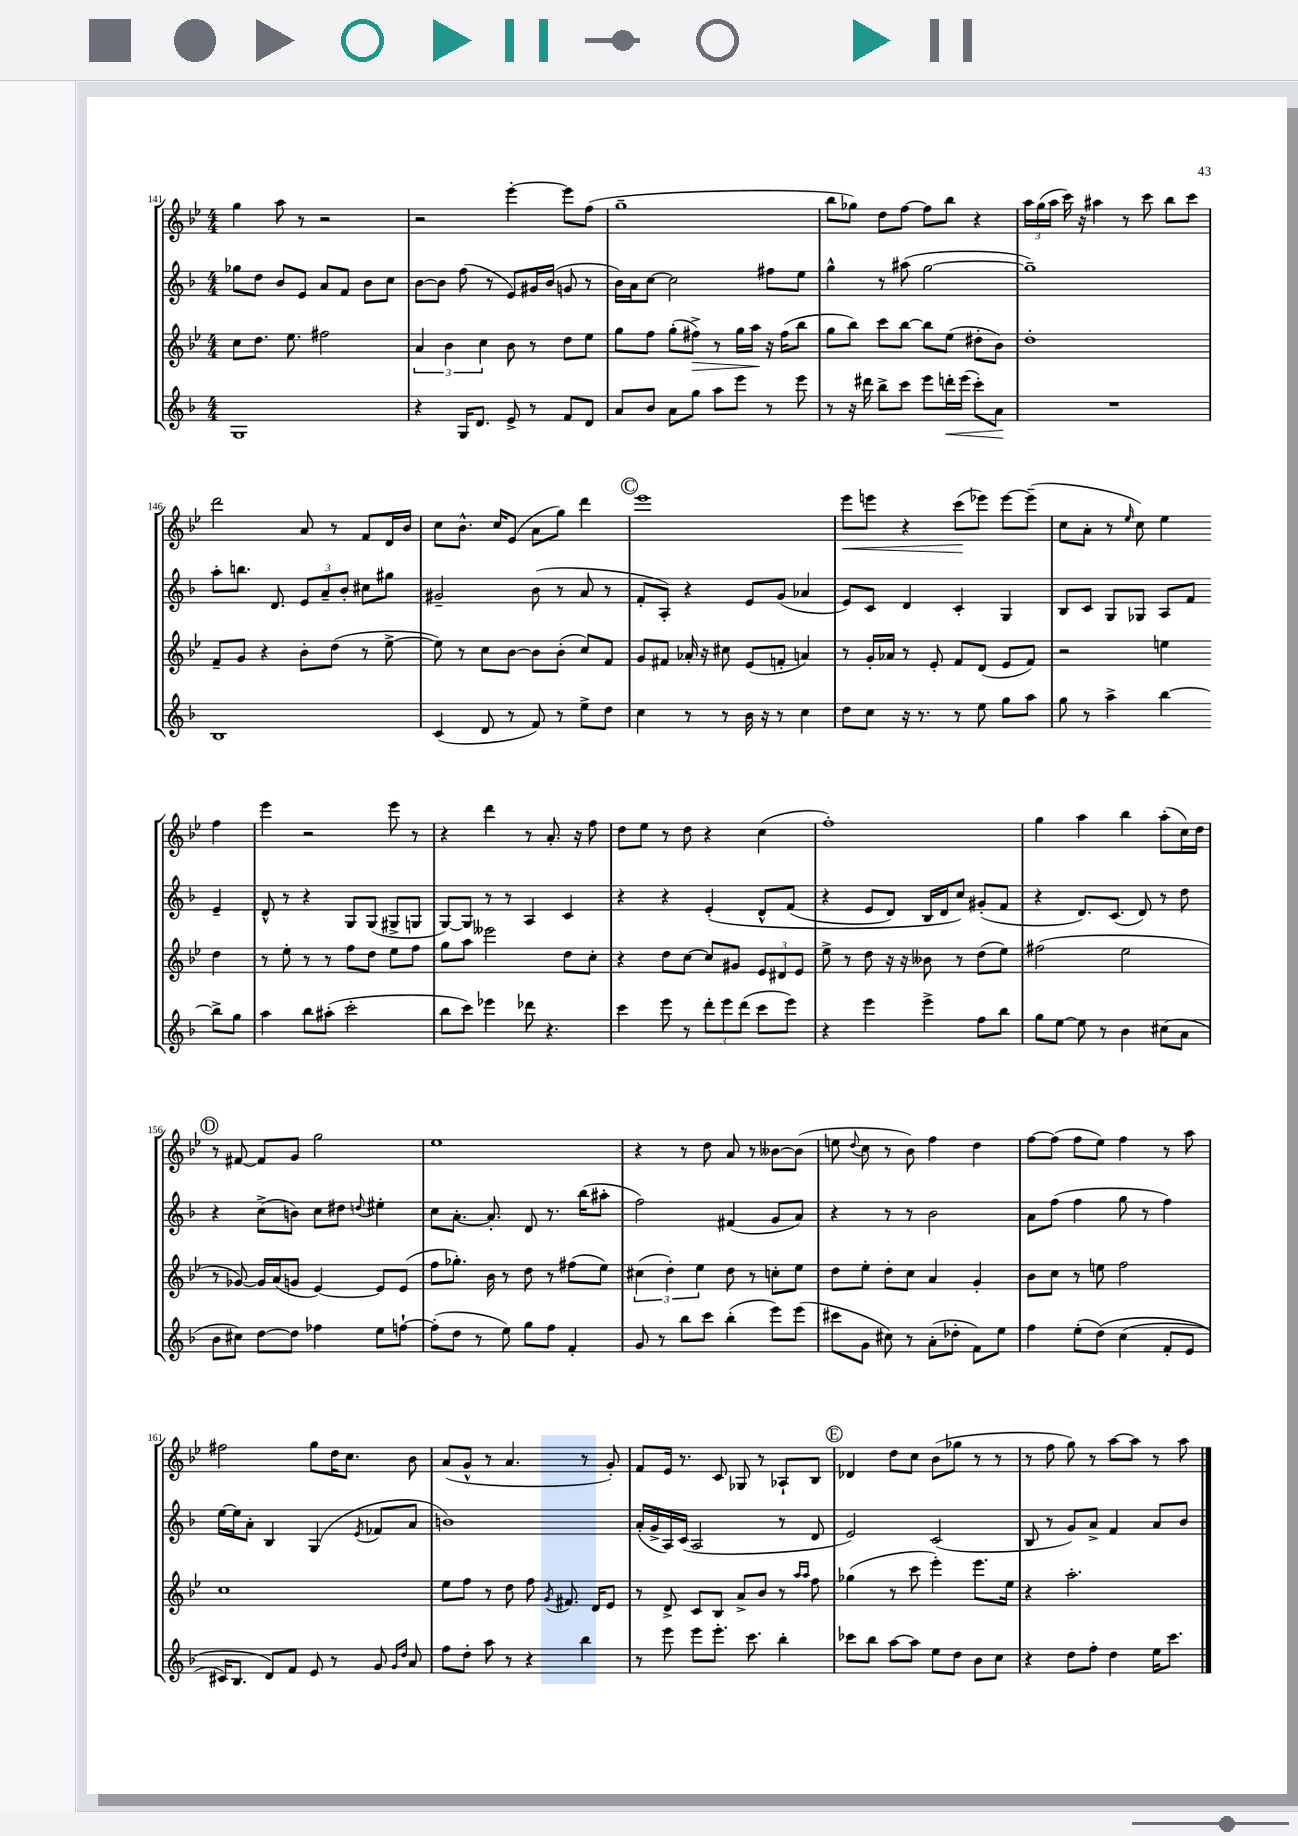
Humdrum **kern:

**kern	**kern	**kern	**kern
*staff4	*staff3	*staff2	*staff1
*clefG2	*clefG2	*clefG2	*clefG2
*k[b-]	*k[b-e-]	*k[b-]	*k[b-e-]
*M4/4	*M4/4	*M4/4	*M4/4
1G	8cc	8gg-	4gg
.	8.dd	8dd	.
.	.	8b-	8aa
.	8.ee-	.	.
.	.	8e	8r
.	2ff#	8a	2r
.	.	8f	.
.	.	8b-	.
.	.	8cc	.
=	=	=	=
4r	6a	[8b-	2r
.	.	8b-]	.
.	6b-	.	.
16G	.	(8ff	.
8.d	.	.	.
.	6cc	.	.
.	.	8r	.
8e^	8b-	8e)	[4eee-'
8r	8r	16g#	.
.	.	(16b-	.
8f	8dd	8g	8eee-]
8d	8ee-	8r	(8ff
=	=	=	=
8a	8gg	16b-)	1gg~
.	.	16a	.
8b-	8ff	[8cc	.
8a	(8gg'	2cc]	.
8gg	8ff#^)	.	.
8aa	8r	.	.
8eee	16gg	.	.
.	16aa	.	.
8r	16r	8ff#	.
.	(16ff#	.	.
8eee	8bb-	8ee	.
=	=	=	=
8r	8gg	4gg^^	8bb-
16r	8bb-)	.	8gg-)
16ddd#	.	.	.
8bb-^	8ccc	8r	8dd
8ccc	[8bb-	(8aa#	[8ff
8eee	8bb-]	[2gg	8ff]
16ddd'	(8ee-	.	8bb-
(16eee	.	.	.
8ccc')	8dd#'	.	4r
8a	8b-)	.	.
=	=	=	=
1r	1dd'	1gg~])	24aa
.	.	.	(24gg
.	.	.	24aa
.	.	.	16ccc)
.	.	.	16r
.	.	.	4aa#
.	.	.	8r
.	.	.	8ccc
.	.	.	8bb-
.	.	.	8ccc
=	=	=	=
1B-	8f~	8aa'	2ddd
.	8g	8.bb	.
.	4r	.	.
.	.	8.d	.
.	8b-'	12e	8a
.	.	12a~	.
.	(8dd	.	8r
.	.	12b-'	.
.	8r	8cc#	8f
.	[8ee-^	8gg#	16d
.	.	.	16b-
=	=	=	=
(4c	8ee-])	2g#~	8cc
.	8r	.	8.b-^^
8d	8cc	.	.
.	.	.	16cc
8r	[8b-	.	(8e-
8f)	8b-]	(8b-	8a
8r	(8b-'	8r	8gg)
8ee^	8cc)	8a	4ddd
8dd	8f	8r	.
=	=	=	=
4cc	8g	8f'	1eee-
.	8f#	8A')	.
8r	16a-'	4r	.
.	16r	.	.
8r	8cc#	.	.
16b-	(8e-	8e	.
16r	.	.	.
8r	8f'	(8g	.
4cc	4a)	4a-	.
=	=	=	=
8dd	8r	8e)	8eee-
8cc	16g'	8c	8eee
.	16a-	.	.
16r	8r	4d	4r
8.r	.	.	.
.	8e-'	.	.
8r	8f	4c'	(8ccc
8ee	(8d	.	8eee-)
8gg	8e-	4G	[8eee-
8aa	8f)	.	(8eee-~]
=	=	=	=
8gg	2r	8B-	8cc
8r	.	8c	8a'
4aa^	.	8G	8r
.	.	.	16qqee-
.	.	8G-	8cc)
[4bb-	4ee	8A	4ee-
.	.	8f	.
8bb-^]	4dd	4e~	4ff
8gg	.	.	.
=	=	=	=
4aa	8r	8d^^	4eee-
.	8ee-'	8r	.
8bb-	8r	4r	2r
(8aa#'	8r	.	.
2ccc'	8ff	8G	.
.	8dd	(8G	.
.	8ee-	8G#^	8eee-
.	8ff	8G	8r
=	=	=	=
8bb-	8gg	[8G)	4r
8ccc)	8aa	8G]	.
4eee-	2eee--	8r	4ddd
.	.	8r	.
8ddd-	.	4A	8r
4.r	.	.	8.a'
.	8dd	4c	.
.	.	.	16r
.	8cc'	.	8ff
=	=	=	=
4ccc	4r	4r	8dd
.	.	.	8ee-
8eee	8dd	4r	8r
8r	[8cc	.	8dd
12ddd'	8cc]	&(4e'	4r
12eee	.	.	.
.	8g#	.	.
(12ddd	.	.	.
8ccc	12e-	8d^^	(4cc
.	12d#	.	.
8eee)	.	(8f	.
.	12e-	.	.
=	=	=	=
4r	8ee-^	4r	1ff')
.	8r	.	.
4eee	8dd	8e	.
.	16r	8d)	.
.	16r	.	.
4eee^	8b--	16B-	.
.	.	16d	.
.	8r	8cc&)	.
8ff	(8dd	(8g#'	.
8bb-	8ee-)	8f	.
=	=	=	=
8gg	(2ff#	4r	4gg
[8ee	.	.	.
8ee]	.	8.d)	4aa
8r	.	.	.
.	.	(8.c	.
4b-	2ee-	.	4bb-
.	.	8d)	.
(8cc#	.	8r	(8aa'
8a	.	8dd	16cc)
.	.	.	16dd
=	=	=	=
8b-	8r	4r	8r
8cc#)	[8g-)	.	[8f#
[8dd	16g-]	(8cc^	8f#]
.	(16a	.	.
8dd]	8g	8b)	8g
4ff-	[4e-)	8cc	2gg
.	.	8dd#	.
.	.	8qqdd	.
8ee	8e-]	4ee#'	.
[8ff`	(8e-	.	.
=	=	=	=
(8ff']	8ff	8cc	1ee-
8dd	8.gg-')	[8.a'	.
8r	.	.	.
.	16b-	8.a']	.
8ee)	8r	.	.
8gg	8dd	8d	.
8ff	8r	8.r	.
4f'	(8ff#	.	.
.	.	(16bb-	.
.	8ee-)	8aa#'	.
=	=	=	=
8g	(6cc#	2ff)	4r
8r	.	.	.
.	6dd')	.	.
8bb-	.	.	8r
.	6ee-	.	.
8ccc	.	.	8dd
(4bb-'	8dd	(4f#	8a
.	8r	.	8r
8eee)	8cc'	8g	[8b--
(8eee	8ee-	8a)	(8b--]
=	=	=	=
8ccc#	8dd	4r	8ee
.	.	.	8qqdd
8g	8ee-'	.	8cc
8cc#)	8dd'	8r	8r
8r	8cc	8r	8b-)
(8a'	4a	2b-	4ff
8dd-'	.	.	.
8f)	4g'	.	4dd
8ee	.	.	.
=	=	=	=
4ff	8b-	8a	[8ff
.	8cc	(8ff	(8ff]
(8ee'	8r	4ff	8ff
&(8dd)	8ee	.	8ee-)
(4cc	2ff	8gg	4ff
.	.	8r	.
8f'	.	4ff)	8r
8e	.	.	8aa
=	=	=	=
16c#)	1cc	[16ee	2ff#
8.B-	.	16ee]	.
.	.	8a'	.
8d&)	.	4B-	.
8f	.	.	.
8e	.	(4G	8gg
8r	.	.	16dd
.	.	.	8.cc
.	.	8qe	.
8g	.	8f-	.
16qqg	.	.	.
16qqdd	.	.	.
8a	.	8a	8b-
=	=	=	=
8ff	8ee-	1b)	(8a
8dd'	8ff	.	8g^^
8aa	8r	.	8r
8r	8dd	.	4.a
4r	8ff	.	.
.	8qg	.	.
.	8.f#	.	.
4bb-	.	.	8r
.	16d	.	.
.	8e-	.	8g')
=	=	=	=
8r	8r	(16a'	8f
.	.	16g^	.
8eee	8d^	16A)	16e-
.	.	(16c	8.r
8eee	8c	2A	.
8.eee'	8B-	.	8c
.	8a^	.	8G-
8.ccc	.	.	.
.	8b-	.	8r
4bb-'	8r	8r	8A-`
.	16qqaa	.	.
.	16qqaa	.	.
.	8ff	8d	8B-
=	=	=	=
8ccc-	(4gg-	2e)	4d-
8bb-	.	.	.
[8aa	8r	.	8dd
8aa]	8ccc	.	8cc
8ee	4eee-')	(2c	(8b-
8dd	.	.	8gg-
8b-	8.eee-	.	8r
8cc	.	.	8r
.	16ee-	.	.
=	=	=	=
4r	4r	8B-	8r
.	.	8r	8ff
8dd	2.aa'	8g)	8gg)
8ff'	.	8a^	8r
4dd	.	4f	[8aa
.	.	.	8aa]
16ee	.	8a	8r
8.ccc	.	.	.
.	.	8b-	8aa
==	==	==	==
*-	*-	*-	*-
